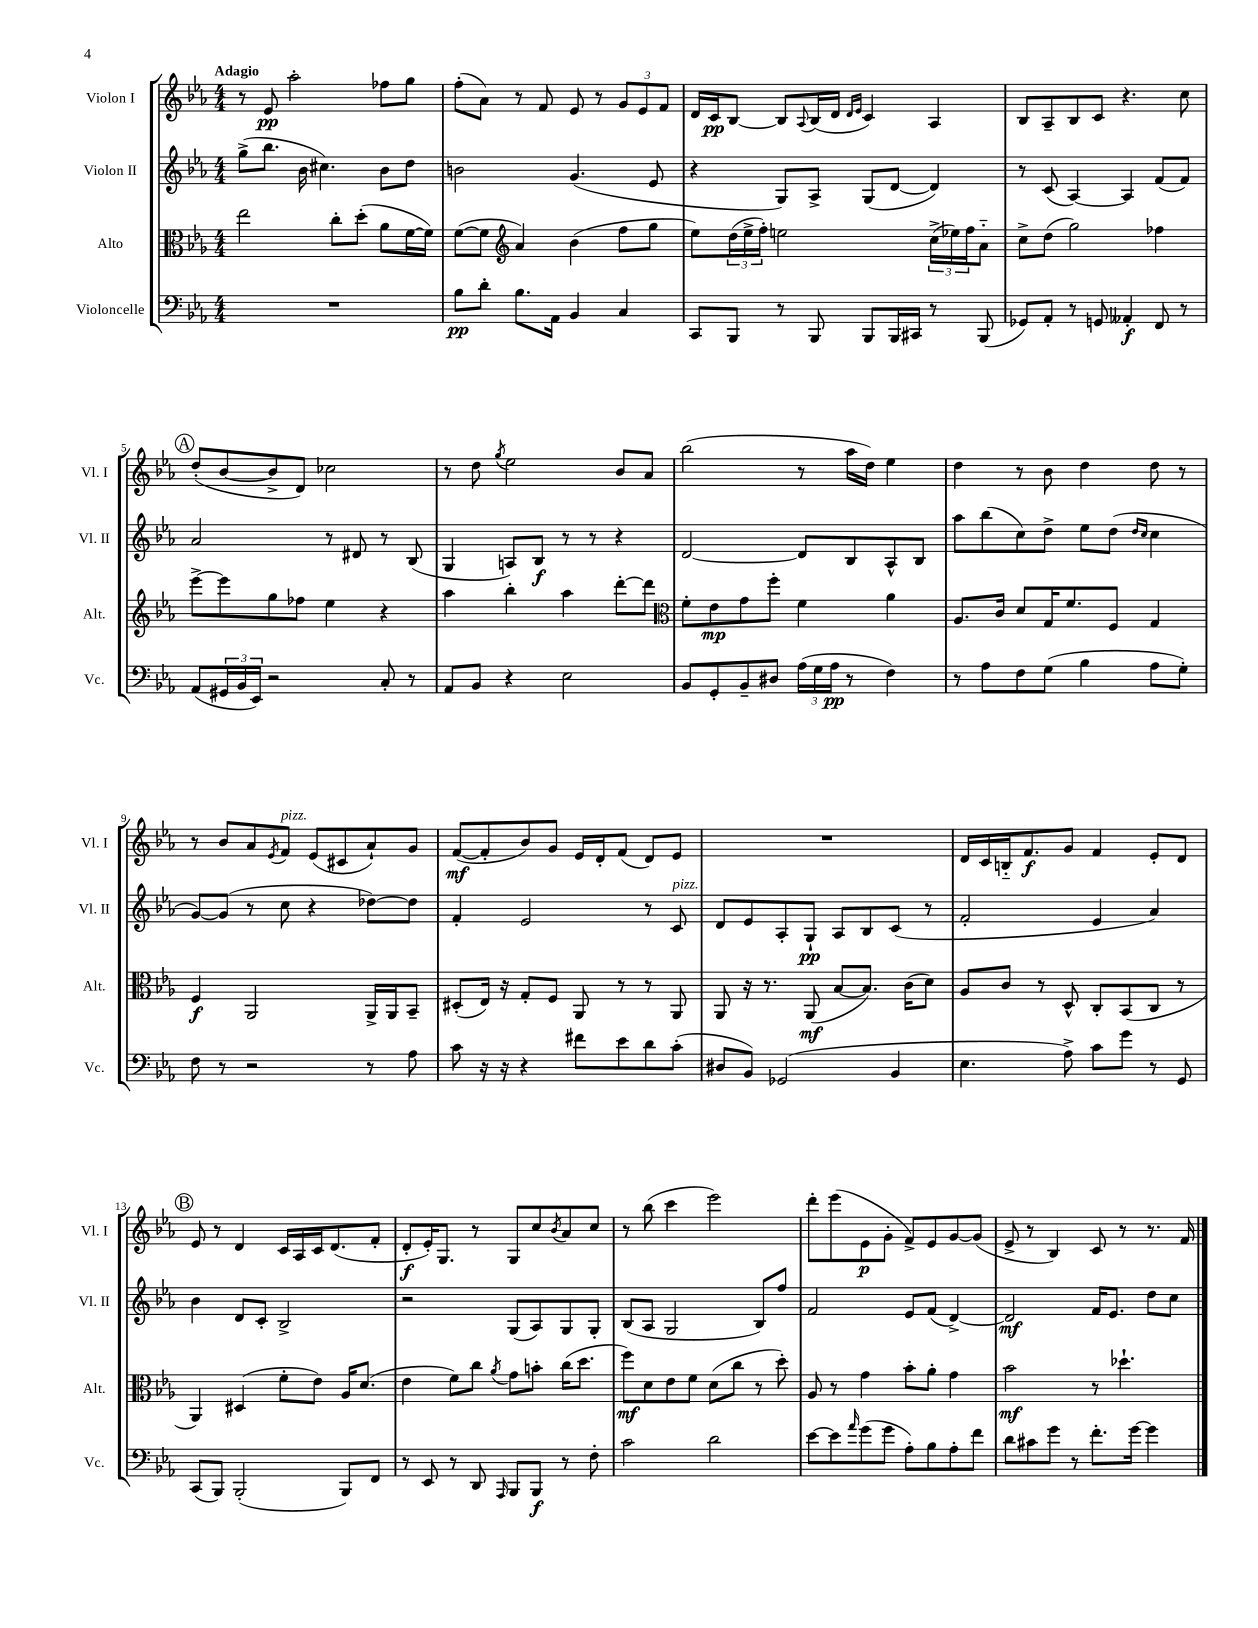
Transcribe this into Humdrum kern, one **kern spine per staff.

**kern	**kern	**kern	**kern
*staff4	*staff3	*staff2	*staff1
*clefF4	*clefC3	*clefG2	*clefG2
*k[b-e-a-]	*k[b-e-a-]	*k[b-e-a-]	*k[b-e-a-]
*M4/4	*M4/4	*M4/4	*M4/4
1r	2ee-	(8gg^	8r
.	.	8.bb-	8e-
.	.	.	2aa-'
.	.	16b-	.
.	.	4.cc#)	.
.	8cc'	.	.
.	(8dd'	.	.
.	8a-	8b-	8ff-
.	[16f	8dd	8gg
.	16f])	.	.
=	=	=	=
8B-	([8f	2b	(8ff'
8d'	8f]	.	8a-)
*	*clefG2	*	*
8.B-	4a-)	.	8r
.	.	.	8f
16AA-	.	.	.
4BB-	(4b-	(4.g	8e-
.	.	.	8r
4C	8ff	.	12g
.	.	.	12e-
.	8gg	8e-	.
.	.	.	12f
=	=	=	=
8CC	8ee-)	4r	16d
.	.	.	16c
8BBB-	(24dd	.	[8B-
.	24ee-^	.	.
.	24ff')	.	.
8r	2ee	8G)	8B-]
.	.	.	8qqA-
8BBB-	.	8A-^	(16B-
.	.	.	16d
.	.	.	16qqd
.	.	.	16qqe-
8BBB-	.	(8G	4c)
16BBB-	.	[8d	.
16CC#	.	.	.
8r	(24cc^	4d])	4A-
.	24ee-)	.	.
.	24ff	.	.
(8BBB-	8a-'~	.	.
=	=	=	=
8GG-)	8cc^	8r	8B-
8AA-'	(8dd	(8c	8A-~
8r	2gg)	[4A-)	8B-
8GG	.	.	8c
4AA--'	.	4A-]	4.r
8FF	4ff-	(8f	.
8r	.	8f)	8cc
=	=	=	=
(8AA-	[8eee-^	2a-	(8dd'
24GG#	8eee-]	.	[8b-
24BB-	.	.	.
24EE-)	.	.	.
2r	8gg	.	8b-^]
.	8ff-	.	8d)
.	4ee-	8r	2cc-
.	.	8d#	.
8C'	4r	8r	.
8r	.	(8B-	.
=	=	=	=
8AA-	4aa-	4G	8r
8BB-	.	.	8dd
.	.	.	8qgg
4r	4bb-'	8A)	2ee-
.	.	8B-	.
2E-	4aa-	8r	.
.	.	8r	.
.	[8ddd'	4r	8b-
.	8ddd]	.	8a-
=	=	=	=
*	*clefC3	*	*
8BB-	8f'	[2d	(2bb-
8GG'	8e-	.	.
8BB-~	8g	.	.
8D#	8ff'	.	.
(24A-	4f	8d]	8r
24G	.	.	.
24A-	.	.	.
8r	.	8B-	16aa-
.	.	.	16dd)
4F)	4a-	8A-^^	4ee-
.	.	8B-	.
=	=	=	=
8r	8.A-	8aa-	4dd
8A-	.	(8bb-	.
.	16c	.	.
8F	8d	8cc)	8r
(8G	16G	8dd^	8b-
.	8.f	.	.
4B-	.	8ee-	4dd
.	8F	(8dd	.
.	.	16qqdd	.
.	.	16qqcc	.
8A-	4G	4cc	8dd
8G')	.	.	8r
=	=	=	=
8F	4F	[8g)	8r
8r	.	(8g]	8b-
2r	2AA-	8r	8a-
.	.	.	8qe-
.	.	8cc	8f
.	.	4r	(8e-
.	.	.	8c#
8r	16AA-^	[8dd-)	8a-`)
.	16AA-	.	.
8A-	8BB-~	8dd-]	8g
=	=	=	=
8c	(8D#'	4f'	([8f
16r	16E-)	.	8f']
16r	16r	.	.
4r	8G'	2e-	8b-)
.	8F	.	8g
8f#	8AA-	.	16e-
.	.	.	16d'
8e-	8r	.	(8f
8d	8r	8r	8d)
(8c'	8AA-	8c	8e-
=	=	=	=
8D#	8AA-	8d	1r
8BB-)	16r	8e-	.
.	8.r	.	.
(2GG-	.	8A-'	.
.	(8AA-	8G`	.
.	[8B-	8A-	.
.	8.B-])	8B-	.
4BB-	.	(8c	.
.	(16c	.	.
.	8d)	8r	.
=	=	=	=
4.E-	8A-	2f'	16d
.	.	.	16c
.	8c	.	16B'~
.	.	.	8.f
.	8r	.	.
8A-^)	8D^^	.	8g
8c	8C'	4e-	4f
8g	(8BB-	.	.
8r	8C	4a-)	8e-'
8GG	8r	.	8d
=	=	=	=
(8CC	4AA-)	4b-	8e-
8BBB-)	.	.	8r
(2BBB-'	(4D#	8d	4d
.	.	8c'	.
.	8f'	2B-^	16c
.	.	.	16A-
.	8e-)	.	16c
.	.	.	(8.d
8BBB-)	16A-	.	.
.	(8.d	.	.
8FF	.	.	8f'
=	=	=	=
8r	4e-	2r	8d'
8EE-	.	.	16e-')
.	.	.	8.G
8r	8f)	.	.
8DD	8cc	.	8r
16qqAAA-	8qa-	.	.
8BBB-	8g	(8G	8G
8BBB-	8b'	8A-)	8cc
.	.	.	8qb-
8r	(16cc	8G	8a-
.	8.dd	.	.
8F'	.	8G'	8cc
=	=	=	=
2c	8ff)	(8B-	8r
.	8d	8A-	(8bb-
.	8e-	2G	4ccc
.	8f	.	.
2d	(8d	.	2eee-)
.	8cc	.	.
.	8r	8B-)	.
.	8dd')	8ff	.
=	=	=	=
[8e-	8A-	2f	8ddd'
8e-]	8r	.	(8eee-
16qqa-	.	.	.
(8g	4g	.	8e-
8g	.	.	8g'
8A-')	8b-'	8e-	8f^)
8B-	8a-'	(8f	8e-
8A-'	4g	[4d^)	[8g
8f	.	.	(8g]
=	=	=	=
8d	2b-	2d]	8e-^
8c#	.	.	8r
8g	.	.	4B-)
8r	.	.	.
8.f'	8r	16f	8c
.	.	8.e-	.
.	4.dd-`	.	8r
[16g	.	.	.
4g]	.	8dd	8.r
.	.	8cc	.
.	.	.	16f
==	==	==	==
*-	*-	*-	*-
